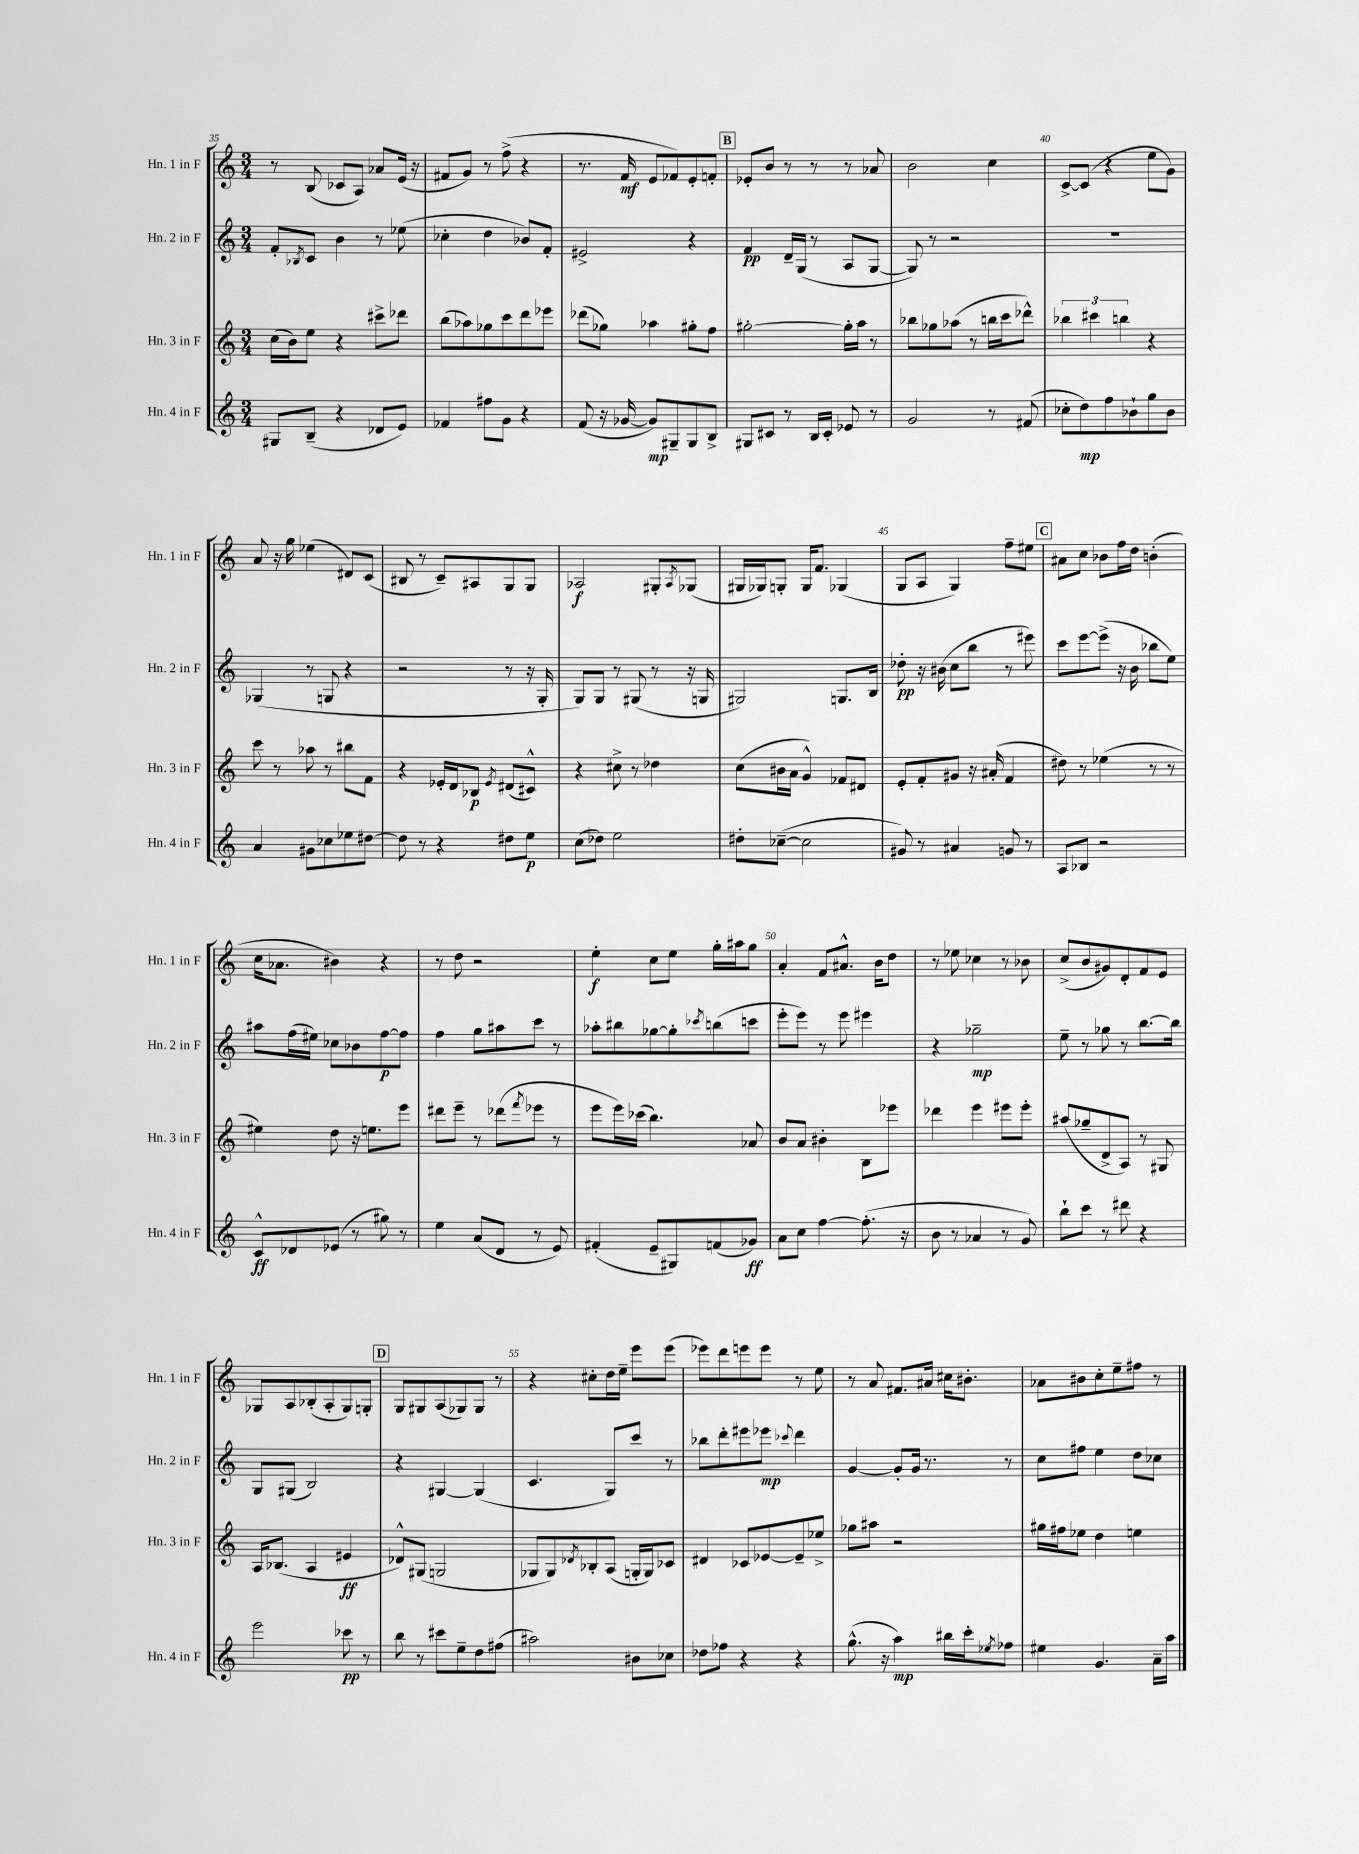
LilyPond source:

<<
\new StaffGroup <<
\new Staff = "s0" \with { instrumentName = "Hn. 1 in F" shortInstrumentName = "Hn. 1 in F" } {
    \clef treble \key c \major \numericTimeSignature \time 3/4
    r8 b8( ces'8 a8) aes'8 e'16( r16 |
    fis'8 g'8) r8 f''8->( r4 |
    r8. f'16\mf e'8 fes'8) e'8-. f'8-. |
    \mark \markup { \box "B" } ees'8-. b'8 r8 r8 r8 aes'8 |
    b'2 c''4 |
    c'8~-> c'8( r4 e''8 g'8) |
    a'8 r16 g''16 ees''4( dis'8) c'8( |
    bis8 r8 c'8--) ais8 g8 g8 |
    aes2\f gis8-. \acciaccatura { aes8 } ges8( |
    gis16 ges16) g8-. g16 f'8. ges4( |
    g8 a8 g4) f''8-- eis''8 |
    \mark \markup { \box "C" } ais'8 c''8 bes'8 f''16 d''16 b'4-.( |
    c''16 aes'8. bis'4) r4 |
    r8 d''8 r2 |
    e''4-.\f c''8 e''8 g''16-. ais''16 g''8 |
    a'4-. f'8 ais'8.-^ b'16 d''8 |
    r8 ees''8 ces''4 r8 bes'8 |
    c''8->( b'8 gis'8) d'8-. f'8 e'8 |
    ges8 a8 bes8-.( a8-. ges8) g8-. |
    \mark \markup { \box "D" } g8 gis8 a8( ges8) ges8 r8 |
    r4 cis''8-. d''16 e''16-- e'''8 e'''8( |
    ees'''8) d'''8 e'''8 e'''8 r8 e''8 |
    r8 a'8 fis'8. ais'16 cis''16 bis'8.-. |
    aes'8 bis'8 c''8-. e''8-- fis''8 r8 \bar "|." |
}
\new Staff = "s1" \with { instrumentName = "Hn. 2 in F" shortInstrumentName = "Hn. 2 in F" } {
    \clef treble \key c \major \numericTimeSignature \time 3/4
    f'8-. \acciaccatura { bes8 } c'8 b'4 r8 ees''8( |
    ces''4-. d''4 bes'8) f'8-. |
    eis'2-> r4 |
    \mark \markup { \box "B" } f'4\pp d'16-- g16( r8 a8 g8~ |
    g8) r8 r2 |
    R2. |
    ges4( r8 g8 r4 |
    r2 r8 r16 g16-. |
    g8) g8 r8 gis8( r8 r16 g16 |
    gis2) g8. b16 |
    des''8-.\pp r16 bis'16( c''8 b''8 r8 eis'''8) |
    \mark \markup { \box "C" } c'''8 e'''8~ e'''8->( r16 b'16 bes''8 e''8) |
    ais''8 f''16( eis''16) ces''8 bes'8 f''8~\p f''8 |
    f''4 g''8 ais''8 c'''8 r8 |
    aes''8-. bis''8 ges''8~ ges''8-. \acciaccatura { ces'''8 } b''8( c'''8 |
    e'''8-. e'''8) r8 e'''8 eis'''4 |
    r4 ges''2--\mp |
    e''8-- r8 ges''8 r8 b''8.~ b''16 |
    g8 gis8( b2) |
    \mark \markup { \box "D" } r4 gis4~ gis4( |
    c'4. g8) c'''8 r8 |
    bes''8 d'''8-. eis'''8 ees'''8\mp \appoggiatura { ces'''8 } d'''4 |
    g'4~ g'8-. g'16 r8. r8 |
    c''8 fis''8 e''4 d''8 ces''8 \bar "|." |
}
\new Staff = "s2" \with { instrumentName = "Hn. 3 in F" shortInstrumentName = "Hn. 3 in F" } {
    \clef treble \key c \major \numericTimeSignature \time 3/4
    c''16( b'16) e''8 r4 cis'''8-> des'''8 |
    b''8( aes''8) ges''8 c'''8 d'''8 ees'''8 |
    des'''8( ges''8) aes''4 gis''8-. f''8 |
    \mark \markup { \box "B" } gis''2~-. gis''16-. a''16 r8 |
    bes''8 ges''8 aes''8( r8 b''16 c'''16 des'''8-^) |
    \tuplet 3/2 { bes''4 cis'''4 b''4 } r4 |
    c'''8 r8 aes''8 r8 bis''8 f'8 |
    r4 ees'16-. d'16 bes8\p \acciaccatura { ees'8 } dis'8( cis'8-^) |
    r4 cis''8-> r8 des''4 |
    c''8( bis'16 a'16 g'4-^) fes'8 dis'8 |
    e'8-. f'8-. gis'8 r16 ais'16-.( f'4 |
    \mark \markup { \box "C" } dis''8) r8 ees''4( r8 r8 |
    eis''4) d''8 r16 e''8. e'''8 |
    dis'''8 e'''8-- r8 des'''8( \acciaccatura { f'''8 } ees'''8 r8 |
    e'''8 e'''16) ces'''16( b''4.) aes'8 |
    b'8 a'8 bis'4-. b8 ees'''8 |
    des'''4 e'''4 eis'''8 eis'''8-. |
    ais''8( ges''8-- d'8-> a8) r8 gis8 |
    a16 bes8.( a4 eis'4\ff |
    \mark \markup { \box "D" } des'8-^) gis8( g2 |
    ges8 ges8) \acciaccatura { des'8 } bes8-. a8( g16-. g16) ces'8 |
    dis'4 ces'8 ees'8~ ees'8-- ees''8-> |
    ges''8 ais''8 r2 |
    gis''16 fis''16 ees''8 d''4 e''4 \bar "|." |
}
\new Staff = "s3" \with { instrumentName = "Hn. 4 in F" shortInstrumentName = "Hn. 4 in F" } {
    \clef treble \key c \major \numericTimeSignature \time 3/4
    gis8 b8--( r4 des'8 e'8) |
    fes'4 fis''8 g'8 r4 |
    f'8( r16 ges'16~ ges'8\mp) gis8-- gis8 b8-> |
    \mark \markup { \box "B" } gis8 cis'8 r8 b16 cis'16-. ees'8 r8 |
    g'2 r8 fis'8( |
    ces''8-. d''8\mp) f''8 bes'8-! g''8 bes'8 |
    a'4 gis'8 ces''8 ees''8 dis''8~ |
    dis''8 r8 r4 dis''8 e''8\p |
    c''8( des''8) e''2 |
    dis''8-. ces''8~--( ces''2 |
    gis'8) r8 ais'4 g'8 r8 |
    \mark \markup { \box "C" } a8 bes8 r2 |
    c'8-^\ff des'8 ees'8( r8 gis''8) r8 |
    e''4 a'8( d'8 r8 e'8) |
    fis'4-.( e'8-- gis8) f'8( ges'8\ff) |
    a'8 c''8 f''4~ f''8.-.( r16 |
    b'8 r8 aes'4 r8 g'8) |
    b''8-! c'''8 r8 dis'''8 r4 |
    e'''2 ces'''8\pp r8 |
    \mark \markup { \box "D" } b''8 r8 cis'''8 e''8-- d''8 fis''8( |
    ais''2) bis'8 ces''8 |
    des''8 fes''8 r4 r4 |
    g''8.-^( r16 a''4\mp) bis''16 c'''16-. \acciaccatura { ees''8 } fes''8 |
    eis''4 g'4. a'16-- a''16 \bar "|." |
}
>>
>>
\layout { \context { \Score currentBarNumber = #35 \override BarNumber.break-visibility = ##(#f #t #t) barNumberVisibility = #(every-nth-bar-number-visible 5) } }
